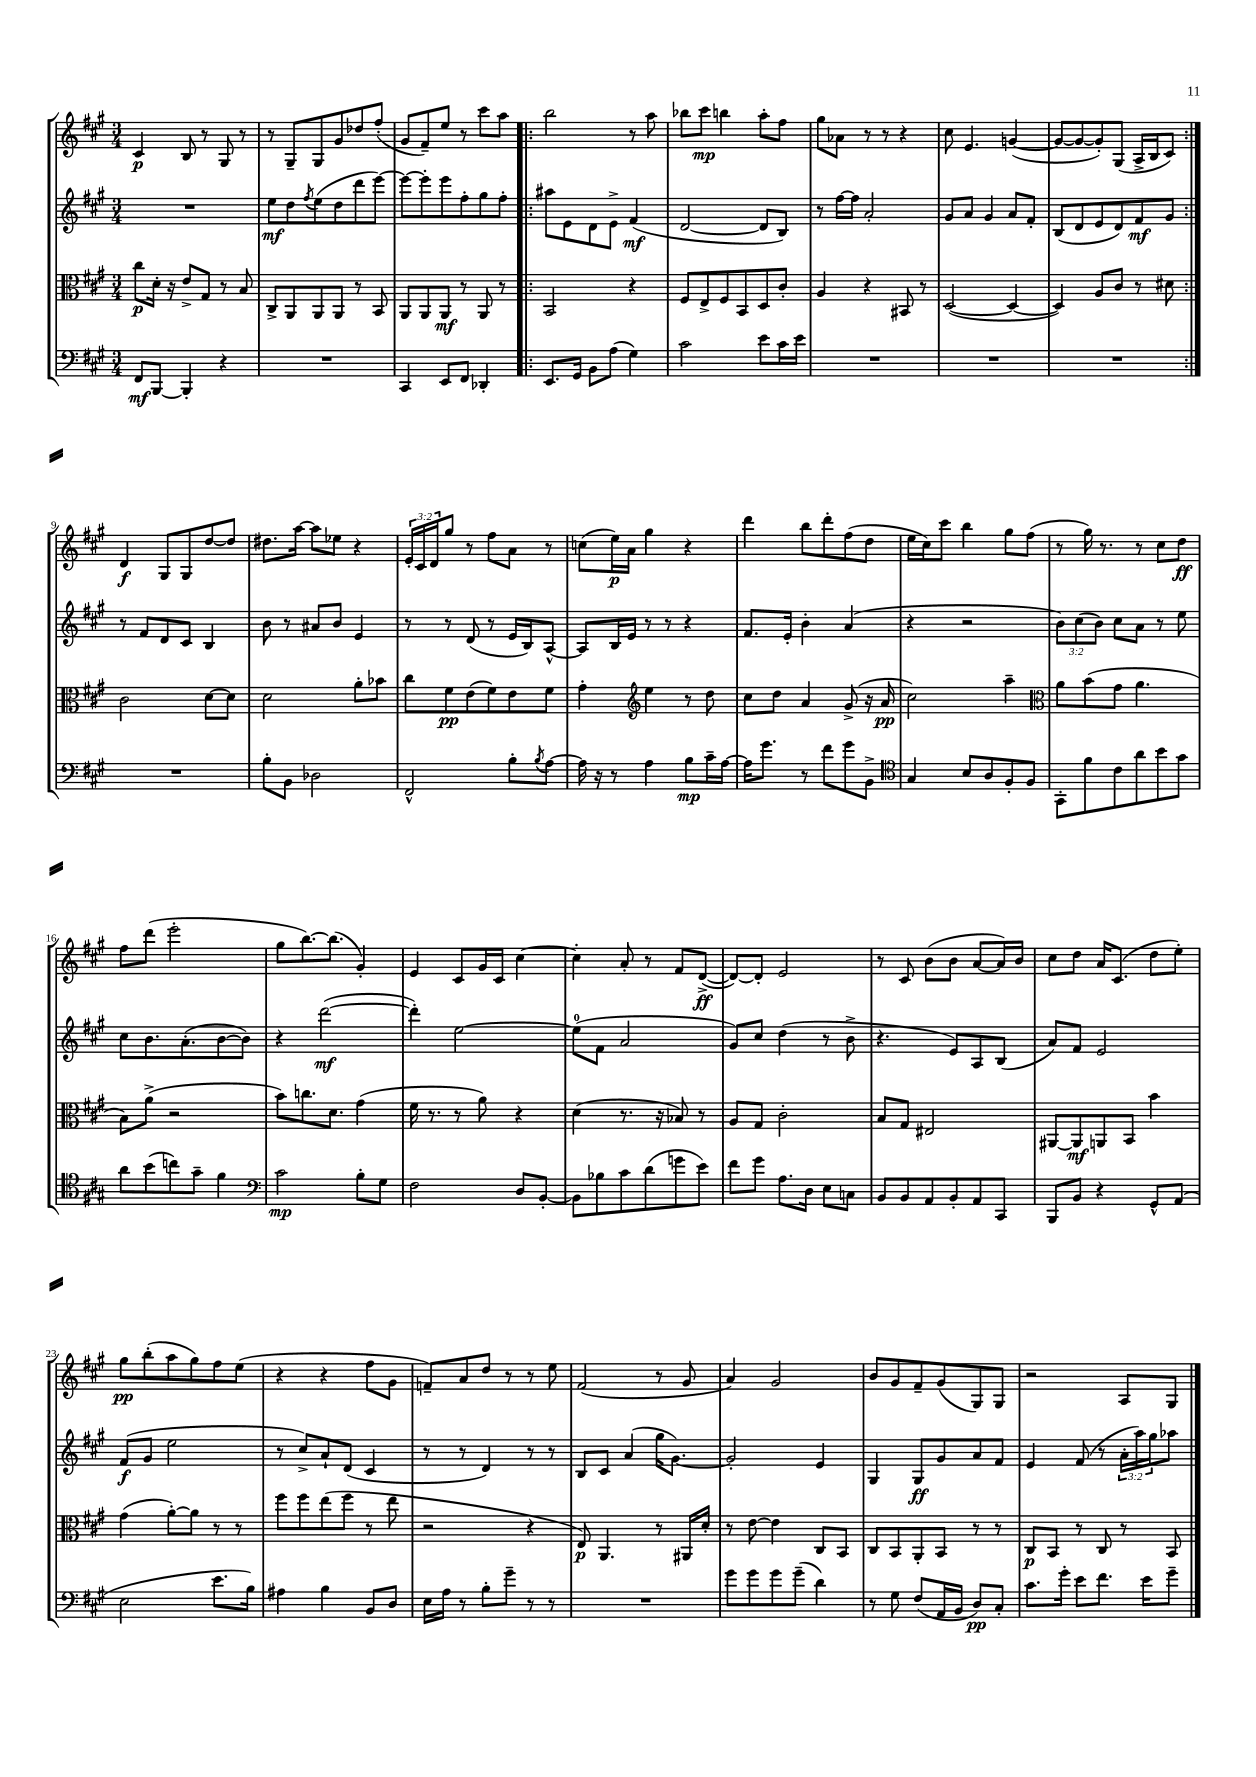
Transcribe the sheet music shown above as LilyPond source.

<<
\new StaffGroup <<
\new Staff = "s0" {
    \clef treble \key a \major \numericTimeSignature \time 3/4 \override Staff.TupletNumber.text = #tuplet-number::calc-fraction-text
    cis'4\p b8 r8 gis8 r8 |
    r8 gis8-- gis8 gis'8 des''8 fis''8-.( |
    gis'8 fis'8--) e''8 r8 cis'''8 a''8 |
    \repeat volta 2 { b''2 r8 a''8 |
    bes''8 cis'''8\mp b''4 a''8-. fis''8 |
    gis''8 aes'8 r8 r8 r4 |
    cis''8 e'4. g'4~( |
    g'8~ g'8~ g'8-.) gis8( a16-> b16 cis'8) | }
    d'4\f gis8 gis8 d''8~ d''8 |
    dis''8. a''16~ a''8 ees''8 r4 |
    \tuplet 3/2 { e'16-. cis'16 d'16 } gis''8 r8 fis''8 a'8 r8 |
    c''8( e''16\p) a'16 gis''4 r4 |
    d'''4 b''8 d'''8-. fis''8( d''8 |
    e''16 cis''16) cis'''8 b''4 gis''8 fis''8( |
    r8 gis''16) r8. r8 cis''8 d''8\ff |
    fis''8 d'''8( e'''2-. |
    gis''8 b''8.~) b''8.( gis'4-.) |
    e'4 cis'8 gis'16 cis'16 cis''4~ |
    cis''4-. a'8-. r8 fis'8 d'8~->\ff( |
    d'8~) d'8-. e'2 |
    r8 cis'8 b'8( b'8 a'8~ a'16) b'16 |
    cis''8 d''8 a'16 cis'8.( d''8 e''8-.) |
    gis''8\pp b''8-.( a''8 gis''8) fis''8 e''8( |
    r4 r4 fis''8 gis'8 |
    f'8--) a'8 d''8 r8 r8 e''8 |
    fis'2( r8 gis'8 |
    a'4) gis'2 |
    b'8 gis'8 fis'8-- gis'8( gis8) gis8 |
    r2 a8 gis8 \bar "|." |
}
\new Staff = "s1" {
    \clef treble \key a \major \numericTimeSignature \time 3/4 \override Staff.TupletNumber.text = #tuplet-number::calc-fraction-text
    R2. |
    e''8\mf d''8 \acciaccatura { fis''8 } e''8( d''8 d'''8 e'''8~) |
    e'''8~ e'''8-. e'''8 fis''8-. gis''8 fis''8-. |
    \repeat volta 2 { ais''8 e'8 d'8 e'8-> fis'4\mf( |
    d'2~ d'8 b8) |
    r8 fis''16~ fis''16 a'2-. |
    gis'8 a'8 gis'4 a'8 fis'8-. |
    b8( d'8 e'8 d'8) fis'8\mf gis'8 | }
    r8 fis'8 d'8 cis'8 b4 |
    b'8 r8 ais'8 b'8 e'4 |
    r8 r8 d'8( r8 e'16 b16) a8~-^ |
    a8 b16 e'16 r8 r8 r4 |
    fis'8. e'16-. b'4-. a'4( |
    r4 r2 |
    \tuplet 3/2 { b'8) cis''8( b'8) } cis''8 a'8 r8 e''8 |
    cis''8 b'8. a'8.-.( b'8~ b'8) |
    r4 d'''2~\mf( |
    d'''4-.) e''2~ |
    e''8-0( fis'8 a'2 |
    gis'8) cis''8 d''4( r8 b'8-> |
    r4. e'8) a8 b8( |
    a'8) fis'8 e'2 |
    fis'8\f( gis'8 e''2 |
    r8 cis''8->) a'8-! d'8( cis'4 |
    r8 r8 d'4) r8 r8 |
    b8 cis'8 a'4( gis''16 gis'8.~) |
    gis'2-. e'4 |
    gis4 gis8\ff gis'8 a'8 fis'8 |
    e'4 fis'8( r8 \tuplet 3/2 { a'16-. a''16) gis''16 } aes''8 \bar "|." |
}
\new Staff = "s2" {
    \clef alto \key a \major \numericTimeSignature \time 3/4
    cis''8\p d'16-. r16 e'8-> gis8 r8 b8 |
    cis8-> a,8 a,8 a,8 r8 b,8 |
    a,8 a,8 a,8\mf r8 a,8 r8 |
    \repeat volta 2 { b,2 r4 |
    fis8 e8-> fis8 b,8 d8 cis'8-. |
    a4 r4 bis,8 r8 |
    d2~( d4~ |
    d4) a8 cis'8 r8 dis'8 | }
    cis'2 d'8~ d'8 |
    d'2 a'8-. bes'8 |
    cis''8 fis'8\pp e'8( fis'8) e'8 fis'8 |
    gis'4-. \clef treble e''4 r8 d''8 |
    cis''8 d''8 a'4 gis'8->( r16 a'16\pp |
    cis''2) a''4-- |
    \clef alto a'8 b'8( gis'8 a'4. |
    b8) a'8->( r2 |
    b'8) c''8. d'8. gis'4( |
    fis'16 r8. r8 a'8) r4 |
    d'4( r8. r16 bes8) r8 |
    a8 gis8 cis'2-. |
    b8 gis8 eis2 |
    ais,8~ ais,8\mf a,8 b,8 b'4 |
    gis'4( a'8~-.) a'8 r8 r8 |
    fis''8 fis''8 e''8( fis''8 r8 e''8 |
    r2 r4 |
    e8\p) a,4. r8 ais,16 d'16-. |
    r8 e'8~ e'4 cis8 b,8 |
    cis8 b,8 a,8-. b,8 r8 r8 |
    cis8\p b,8 r8 cis8 r8 b,8 \bar "|." |
}
\new Staff = "s3" {
    \clef bass \key a \major \numericTimeSignature \time 3/4
    fis,8\mf b,,8~ b,,4-. r4 |
    R2. |
    cis,4 e,8 fis,8 des,4-. |
    \repeat volta 2 { e,8. gis,16 b,8 a8( gis4) |
    cis'2 e'8 cis'16 e'16 |
    R2. |
    R2. |
    R2. | }
    R2. |
    b8-. b,8 des2 |
    fis,2-^ b8-. \acciaccatura { b8 } a8~ |
    a16 r16 r8 a4 b8\mp cis'16-- a16~ |
    a16 gis'8. r8 fis'8 gis'8 b,8-> |
    \clef tenor gis4 b8 a8 fis8-. fis8 |
    gis,8-. fis'8 cis'8 a'8 b'8 gis'8 |
    a'8 b'8( c''8) gis'8-- fis'4 |
    \clef bass cis'2\mp b8-. gis8 |
    fis2 d8 b,8~-. |
    b,8 bes8 cis'8 d'8( g'8 e'8) |
    fis'8 gis'8 a8. d16 e8 c8 |
    b,8 b,8 a,8 b,8-. a,8 cis,8 |
    b,,8 b,8 r4 gis,8-^ a,8( |
    e2 e'8. b16) |
    ais4 b4 b,8 d8 |
    e16 a16 r8 b8-. gis'8-- r8 r8 |
    R2. |
    gis'8 gis'8 gis'8 gis'8--( d'4) |
    r8 gis8 fis8( a,16 b,16 d8\pp) cis8-. |
    cis'8. gis'16-. e'8 fis'8. e'16 gis'8-- \bar "|." |
}
>>
>>
